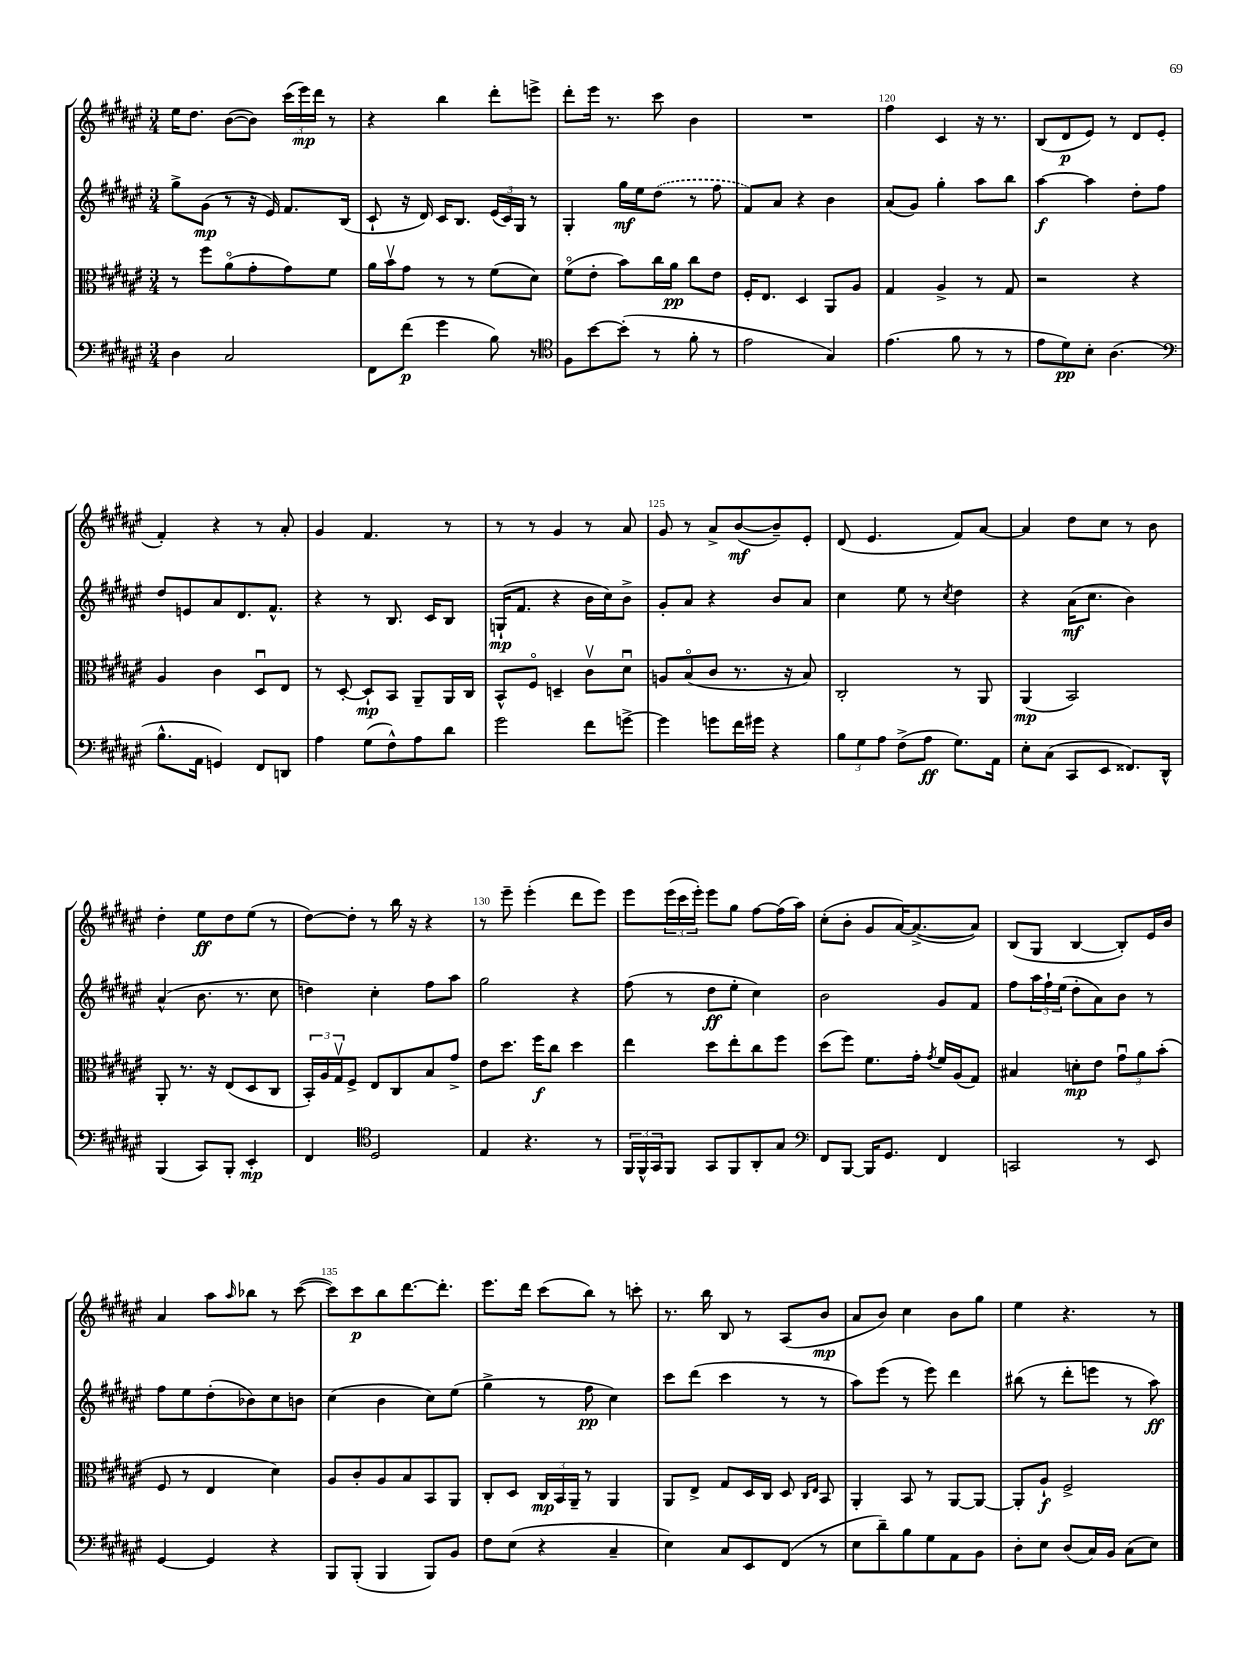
<<
\new StaffGroup <<
\new Staff = "s0" {
    \clef treble \key fis \major \numericTimeSignature \time 3/4
    eis''16 dis''8. b'8~( b'8) \tuplet 3/2 { cis'''16( eis'''16\mp) dis'''16 } r8 |
    r4 b''4 dis'''8-. e'''8-> |
    dis'''8-. eis'''16 r8. cis'''8 b'4 |
    R2. |
    fis''4 cis'4 r16 r8. |
    b8( dis'8\p eis'8) r8 dis'8 eis'8( |
    fis'4-.) r4 r8 ais'8-. |
    gis'4 fis'4. r8 |
    r8 r8 gis'4 r8 ais'8 |
    gis'8 r8 ais'8-> b'8~\mf( b'8--) eis'8-. |
    dis'8( eis'4. fis'8) ais'8~ |
    ais'4 dis''8 cis''8 r8 b'8 |
    dis''4-. eis''8\ff dis''8 eis''8( r8 |
    dis''8~) dis''8-. r8 b''16 r16 r4 |
    r8 eis'''8-- eis'''4-.( dis'''8 eis'''8) |
    eis'''8 \tuplet 3/2 { eis'''16( cis'''16 eis'''16-.) } eis'''8 gis''8 fis''8~ fis''16( ais''16) |
    cis''8-.( b'8-. gis'8 ais'16~) ais'8.~->( ais'8) |
    b8( gis8 b4~ b8-.) eis'16 b'16 |
    ais'4 ais''8 \grace { ais''16 } bes''8 r8 cis'''8~( |
    cis'''8) cis'''8\p b''8 dis'''8.~ dis'''8.-. |
    eis'''8. dis'''16 cis'''8( b''8) r8 c'''8-. |
    r8. b''16 b8 r8 ais8( b'8\mp |
    ais'8 b'8) cis''4 b'8 gis''8 |
    eis''4 r4. r8 \bar "|." |
}
\new Staff = "s1" {
    \clef treble \key fis \major \numericTimeSignature \time 3/4
    gis''8-> gis'8\mp( r8 r16 eis'16) fis'8. b16( |
    cis'8-! r16 dis'16) cis'16 b8. \tuplet 3/2 { eis'16( cis'16) gis16 } r8 |
    gis4-. gis''16\mf eis''16 \once \slurDashed dis''8( r8 fis''8 |
    fis'8) ais'8 r4 b'4 |
    ais'8( gis'8) gis''4-. ais''8 b''8 |
    ais''4~\f ais''4 dis''8-. fis''8 |
    dis''8 e'8 ais'8 dis'8. fis'8.-^ |
    r4 r8 b8. cis'16 b8 |
    g16-!\mp( fis'8. r4 b'16 cis''16) b'8-> |
    gis'8-. ais'8 r4 b'8 ais'8 |
    cis''4 eis''8 r8 \acciaccatura { cis''8 } dis''4 |
    r4 ais'16\mf( cis''8. b'4) |
    ais'4-^( b'8. r8. cis''8 |
    d''4) cis''4-. fis''8 ais''8 |
    gis''2 r4 |
    fis''8( r8 dis''8\ff eis''8-. cis''4) |
    b'2 gis'8 fis'8 |
    fis''8 \tuplet 3/2 { ais''16 fis''16-! eis''16( } dis''8-. ais'8) b'8 r8 |
    fis''8 eis''8 dis''8-.( bes'8) cis''8 b'8 |
    cis''4( b'4 cis''8) eis''8( |
    gis''4-> r8 fis''8\pp cis''4) |
    cis'''8 dis'''8( cis'''4 r8 r8 |
    ais''8) eis'''8( r8 eis'''8) dis'''4 |
    bis''8( r8 dis'''8-. e'''8 r8 ais''8\ff) \bar "|." |
}
\new Staff = "s2" {
    \clef alto \key fis \major \numericTimeSignature \time 3/4
    r8 fis''8 ais'8\flageolet( gis'8-. gis'8) fis'8 |
    ais'16 b'16\upbow gis'8 r8 r8 fis'8( dis'8) |
    fis'8\flageolet( eis'8-. b'8) cis''16 ais'16\pp cis''8 eis'8 |
    fis16-. eis8. dis4 ais,8 ais8 |
    gis4 ais4-> r8 gis8 |
    r2 r4 |
    ais4 cis'4 dis8\downbow eis8 |
    r8 dis8~-. dis8-!\mp b,8 ais,8-- ais,16 cis16 |
    b,8-^ fis8\flageolet d4-- cis'8\upbow dis'8\downbow |
    a8 b8\flageolet( cis'8 r8. r16 b8) |
    cis2-. r8 ais,8 |
    ais,4\mp( b,2) |
    ais,8-. r8. r16 eis8( dis8 cis8 |
    \tuplet 3/2 { b,16-.) ais16 gis16\upbow } fis8-> eis8 cis8 b8 gis'8-> |
    eis'8 dis''8. fis''16\f cis''8 dis''4 |
    eis''4 dis''8 eis''8-. cis''8 fis''8 |
    dis''8( fis''8) fis'8. gis'16-. \acciaccatura { gis'8 } fis'16 ais16( gis8) |
    bis4 d'8-.\mp eis'8 \tuplet 3/2 { gis'8\downbow ais'8 b'8-.( } |
    fis8 r8 eis4 dis'4) |
    ais8 cis'8-. ais8 b8 b,8 ais,8 |
    cis8-. dis8 \tuplet 3/2 { cis16\mp b,16 ais,16-- } r8 ais,4 |
    ais,8 eis8-> gis8 dis16 cis16 dis8 \grace { cis16 eis16 } b,8 |
    ais,4-. b,8 r8 ais,8~ ais,8~ |
    ais,8-. ais8-!\f fis2-> \bar "|." |
}
\new Staff = "s3" {
    \clef bass \key fis \major \numericTimeSignature \time 3/4
    dis4 cis2 |
    fis,8 fis'8\p( gis'4 b8) r8 |
    \clef tenor fis8 b'8~ b'8-.( r8 fis'8-. r8 |
    eis'2 gis4) |
    eis'4.( fis'8 r8 r8 |
    eis'8 dis'8\pp) b8-. ais4.( |
    \clef bass b8.-^ ais,16 g,4) fis,8 d,8 |
    ais4 gis8( fis8-^) ais8 dis'8 |
    gis'2 fis'8 g'8~-> |
    g'4 g'8 fis'16 gis'16 r4 |
    \tuplet 3/2 { b8 gis8 ais8 } fis8->( ais8\ff gis8.) ais,16 |
    eis8-. cis8( cis,8 eis,8 fisis,8.) dis,16-^ |
    b,,4( cis,8) b,,8-. eis,4-.\mp |
    fis,4 \clef tenor dis2 |
    eis4 r4. r8 |
    \tuplet 3/2 { fis,16 fis,16-^ gis,16 } fis,8 gis,8 fis,8 ais,8-. gis8 |
    \clef bass fis,8 b,,8~ b,,16 gis,8. fis,4 |
    c,2 r8 eis,8 |
    gis,4~ gis,4 r4 |
    b,,8 b,,8-.( b,,4 b,,8) b,8 |
    fis8 eis8( r4 cis4-- |
    eis4) cis8 eis,8 fis,8( r8 |
    eis8 dis'8--) b8 gis8 ais,8 b,8 |
    dis8-. eis8 dis8( cis16) b,16 cis8( eis8) \bar "|." |
}
>>
>>
\layout { \context { \Score currentBarNumber = #116 \override BarNumber.break-visibility = ##(#f #t #t) barNumberVisibility = #(every-nth-bar-number-visible 5) } }
